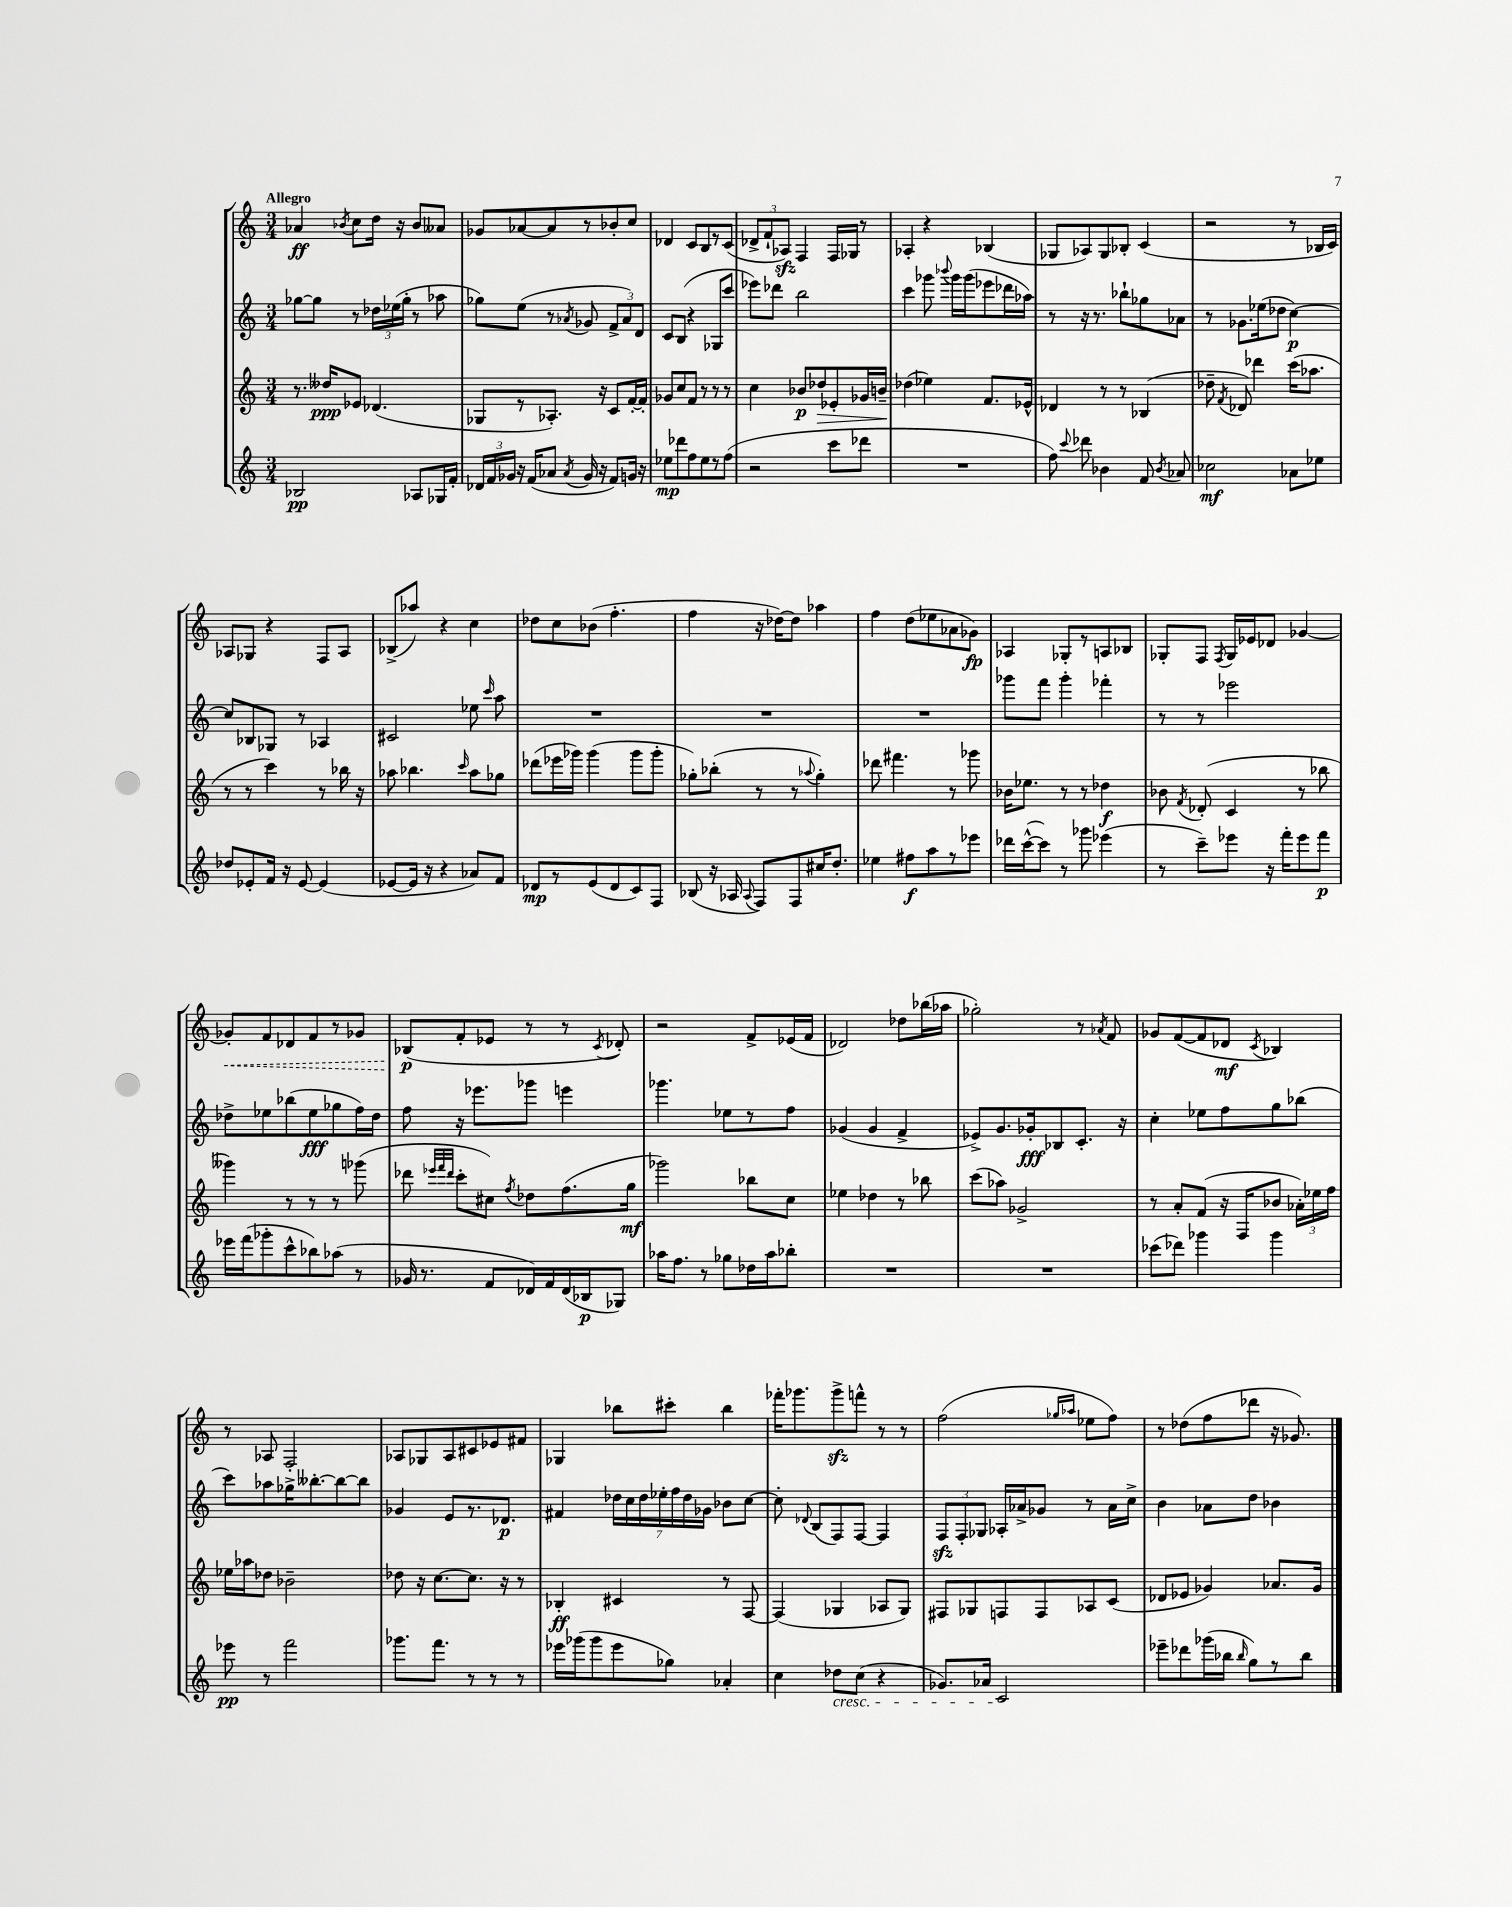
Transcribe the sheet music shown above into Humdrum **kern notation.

**kern	**kern	**kern	**kern
*staff4	*staff3	*staff2	*staff1
*clefG2	*clefG2	*clefG2	*clefG2
*k[]	*k[]	*k[]	*k[]
*M3/4	*M3/4	*M3/4	*M3/4
2B-	8.r	[8gg-	4a-
.	.	8gg-]	.
.	16dd--	.	.
.	.	.	8qb-
.	8e-	8r	8cc
.	(4.d-	24dd-	16dd
.	.	(24ee-	.
.	.	.	16r
.	.	24gg-'	.
8A-	.	8r	8b-
16G-	.	8aa-	8a--
16f'	.	.	.
=	=	=	=
24d-	8G-	8gg-)	8g-
24f	.	.	.
24g-	.	.	.
16r	8r	(8ee	[8a-
(16f	.	.	.
8a-	8.A-')	8r	8a-]
8qa-	.	8qa-	.
16g-	.	8g-	8r
16r	16r	.	.
8f)	8c	12f^	8b-'
.	.	12a-)	.
16g	[16f'	.	8cc
.	.	12d	.
16r	16f']	.	.
=	=	=	=
8ee-	8g-	8c	4d-
8ddd-	8cc	(8B	.
8ff	8f	4r	8c
8ee-	8r	.	8B
8r	8r	8G-	8r
(8ff	8r	8ccc	(8c
=	=	=	=
2r	4cc	8eee-)	12d-^
.	.	.	12f`
.	.	8ddd-	.
.	.	.	12A-)
.	8b-	2bb	4F
.	8dd-	.	.
8ccc	8e-'	.	16F
.	.	.	16G-
8ddd-	16g-	.	8r
.	16b~	.	.
=	=	=	=
2.r	(4dd-	4ccc	4A-'
.	4ee-)	8ggg-	4r
.	.	8qqbbb-	.
.	.	16ggg-	.
.	.	(16ggg-	.
.	8.f	8eee-	(4B-
.	.	16ddd-	.
.	16e-^^	16aa-)	.
=	=	=	=
8ff)	4d-	8r	8G-
8qqccc	.	.	.
8ddd-	.	16r	8A-)
.	.	8.r	.
4b-	8r	.	8G-
.	8r	8bb-`	8B-'
8f	(4B-	8gg-	(4c
8qb-	.	.	.
8a-	.	8a-	.
=	=	=	=
2cc-	8dd-~	8r	2r
.	8qf	.	.
.	8d-)	8.g-	.
.	4ddd-	.	.
.	.	(16ee-	.
.	.	8dd-	.
8a-	(16ccc	[4cc)	8r
.	8.aa-	.	.
8ee-	.	.	16B-
.	.	.	16c)
=	=	=	=
8dd-	8r	8cc]	8A-
8e-'	8r	8B-	8G-
16f	4ccc)	8G-	4r
16r	.	.	.
[8e-	.	8r	.
(4e-]	8r	4A-	8F
.	16bb-	.	8A-
.	16r	.	.
=	=	=	=
[8e-	8aa-	2c#	(8B-^
16e-]	4.bb-	.	8aa-)
16r	.	.	.
4r	.	.	4r
.	16qqccc	.	.
8a-)	8aa-	8ee-	4cc
.	.	16qqccc	.
8f	8gg-	8aa	.
=	=	=	=
8d-	(8ddd-	2.r	8dd-
8r	16eee-	.	8cc
.	16ggg-)	.	.
(8e	(4ggg-	.	(8b-
8d-	.	.	4.ff'
8c)	8ggg-	.	.
8F	8ggg-'	.	.
=	=	=	=
(8B-	8gg-')	2.r	4ff
16r	(8bb-'	.	.
16A-	.	.	.
8qqA-	.	.	.
8F)	8r	.	16r
.	.	.	[16dd-)
8F	8r	.	8dd-]
.	8qqaa-	.	.
16cc#	4gg-')	.	4aa-
8.dd'	.	.	.
=	=	=	=
4ee-	8ddd-	2.r	4ff
.	4.fff#	.	.
8ff#	.	.	(8dd
8aa	.	.	8ee-
8r	8r	.	8a-
8eee-	8ggg-	.	8g-)
=	=	=	=
16ddd-	16b-	8ggg-	4A-
([16ccc^^	8.ee-	.	.
8ccc])	.	8fff	.
8r	8r	4ggg-'	8G-'
8ggg-	8r	.	8r
(4eee-	4dd-	4fff-'	8A
.	.	.	8B-
=	=	=	=
8r	8b-	8r	8G-'
.	8qf	.	.
8ccc~)	(8d-'	8r	8F
.	.	.	8qF
8eee-	4c	2eee-	16G-
.	.	.	16e-
16r	.	.	8d-
16fff'	.	.	.
8eee-	8r	.	[4g-
8fff	8bb-	.	.
=	=	=	=
16eee-	4ggg--)	8dd-^	8g-']
(16fff	.	.	.
8ggg-'	.	8ee-	8f
8ccc^^	8r	(8bb-	8d-
8bb-)	8r	8ee-	8f
(8aa-	8r	8gg-	8r
8r	(8ggg-	16ff)	8g-
.	.	16dd-	.
=	=	=	=
16g-	8ddd-	8ff	(8B-
8.r	.	.	.
.	32qqeee-	.	.
.	32qqfff	.	.
.	32qqddd-	.	.
.	8ccc'	16r	8f'
.	.	8.eee-	.
8f	8cc#)	.	8e-
.	8qff	.	.
16d-)	8dd-	8ggg-	8r
16f	.	.	.
(16d-	(8.ff	4eee	8r
16B-	.	.	.
.	.	.	8qc
8G-)	.	.	8d-')
.	16gg	.	.
=	=	=	=
16aa-	2ggg-)	4.ggg-	2r
8.ff	.	.	.
8r	.	.	.
8gg-	.	8ee-	.
16dd-	8bb-	8r	8f^
16aa-	.	.	.
8bb-'	8cc	8ff	(16e-
.	.	.	16f
=	=	=	=
2.r	4ee-	(4g-	2d-)
.	4dd-	4g-	.
.	8r	4f^	8dd-
.	8bb-	.	(16bb-
.	.	.	16aa-
=	=	=	=
2.r	(8ccc	8e-^)	2gg-')
.	8aa-)	8.g	.
.	2g-^	.	.
.	.	16g-'	.
.	.	8B-	.
.	.	8.c'	8r
.	.	.	8qa-
.	.	.	8f
.	.	16r	.
=	=	=	=
(8ccc-	8r	4cc'	8g-
8ddd-)	8a'	.	([8f
4ggg-	(8f	8ee-	8f]
.	16r	8ff	8d-
.	16F	.	.
.	.	.	8qc
4ggg-	8b-	8gg	4B-)
.	24a-')	(8bb-	.
.	24ee-	.	.
.	24ff	.	.
=	=	=	=
8eee-	16ee-	8ccc)	8r
.	16aa-	.	.
8r	8dd-	8aa-	8A-
2fff	2b-~	16gg-^	2F'
.	.	[8.bb--'	.
.	.	8bb--_	.
.	.	8bb--]	.
=	=	=	=
8.ggg-	8dd-	4g-	8A-
.	16r	.	8G-
8.fff	[8.cc	.	.
.	.	8e	8A-
8r	8.cc]	8.r	8c#
8r	.	.	8e-
.	16r	8.d-	.
8r	8r	.	8f#
=	=	=	=
16eee-	4B-'	4f#	4G-
(16ggg-	.	.	.
8ggg-	.	.	.
8eee-	4c#	28dd-	8bb-
.	.	28cc	.
.	.	28dd-	.
.	.	28ee-'	.
8gg-)	.	.	8ccc#'
.	.	28ff	.
.	.	28dd-	.
.	.	28g-	.
4a-'	8r	8b-	4bb-
.	[8F	[8cc	.
=	=	=	=
4cc	(4F]	8cc']	16fff-'
.	.	.	8.ggg-
.	.	8qqd-	.
.	.	(8B	.
8dd-	4G-	8F)	8ggg-^
(8cc	.	[8F	8fff^^
4r	8A-	4F]	8r
.	8G-)	.	8r
=	=	=	=
8.g-)	8F#	12F	(2ff
.	.	12F'	.
.	8G-	.	.
.	.	12G-	.
16a-	.	.	.
2c	8F	16A-'	.
.	.	16a-^	.
.	8F	8g-	.
.	.	.	16qqgg-
.	.	.	16qqaa-
.	8A-	8r	8ee-
.	(8c	16a-	8ff)
.	.	16cc^	.
=	=	=	=
8eee-~	8d-	4b	8r
8ddd-	8e-	.	(8dd-
(16ggg-	4g-)	8a-	8ff
16bb-	.	.	.
16qqbb-	.	.	.
8gg)	.	8dd	8ddd-
8r	8.a-	4b-	16r
.	.	.	8.g-)
8bb-	.	.	.
.	16g-	.	.
==	==	==	==
*-	*-	*-	*-
